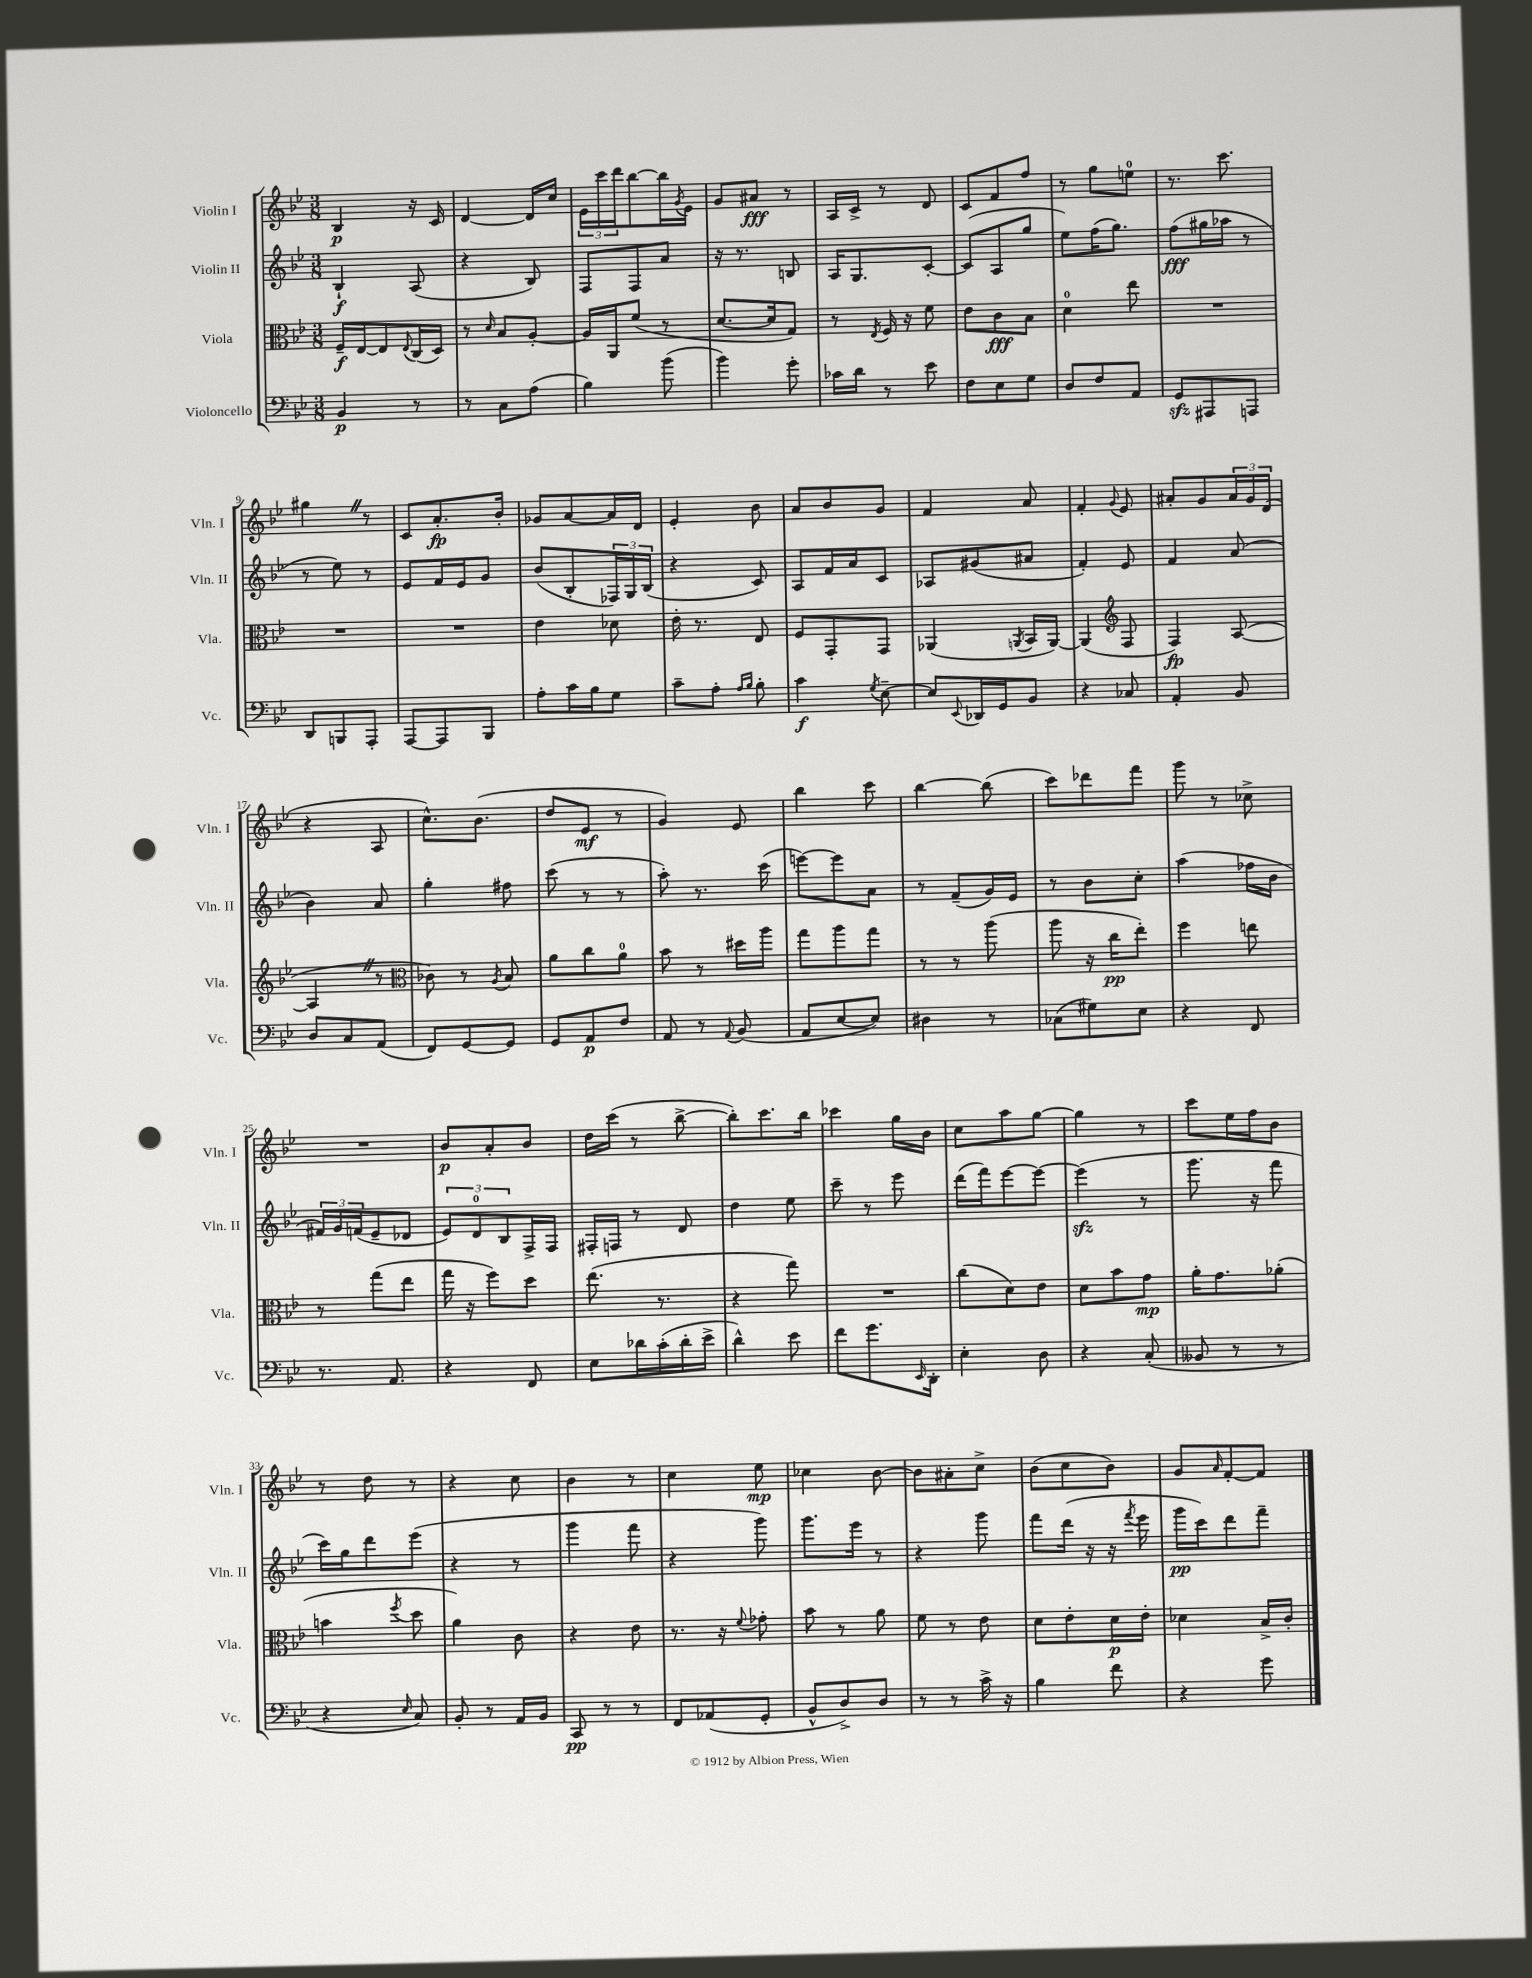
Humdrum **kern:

**kern	**kern	**kern	**kern
*staff4	*staff3	*staff2	*staff1
*clefF4	*clefC3	*clefG2	*clefG2
*k[b-e-]	*k[b-e-]	*k[b-e-]	*k[b-e-]
*M3/8	*M3/8	*M3/8	*M3/8
4BB-	16F~	4B-`	4B-
.	[16E-	.	.
.	8E-]	.	.
.	8qqE-	.	.
8r	(16C	(8A	16r
.	16D)	.	16c
=	=	=	=
8r	8r	4r	[4d
.	16qqd	.	.
8C	8B-	.	.
(8A	[8A'	8B-)	16d]
.	.	.	16cc
=	=	=	=
4B-)	16A]	8F	24e-
.	.	.	24ccc
.	16AA	.	.
.	.	.	24ddd
.	(8f	8F	[8bb-
(8b-	8r	8a	16bb-]
.	.	.	8qg
.	.	.	16e-
=	=	=	=
4b-)	[8.d	16r	8g
.	.	8.r	.
.	.	.	8a#
.	16d]	.	.
8g'	8G)	8B	8r
=	=	=	=
16c-	8r	16A	16A
16d	.	8.G	16c^
.	8qE-	.	.
8r	16F	.	8r
.	16r	.	.
8e-	8f	[8c'	8d
=	=	=	=
8F	8e-	(8c]	8c
8E-	8c	8A	8f
8G	8B-	8gg	8ff
=	=	=	=
8D	4d	8ee-)	8r
8F	.	(16ff	8gg
.	.	8.gg)	.
8AA	8ee-	.	8ee
=	=	=	=
8GG	4.r	(8ff	8.r
8AAA#	.	16gg#	.
.	.	16aa-	8.ccc
8AAA	.	8r	.
=	=	=	=
8DD	4.r	8r	4gg#
8BBB	.	8ee-)	.
8AAA'	.	8r	8r
=	=	=	=
[8AAA	4.r	8e-	8c
8AAA]	.	16f	8.a'
.	.	16e-	.
8BBB-	.	8g	.
.	.	.	16b-'
=	=	=	=
8A'	4e-	(8b-	8g-
16c	.	8B-'	[8a
16B-	.	.	.
8G	8d-	24F-)	16a]
.	.	24G	.
.	.	.	16d
.	.	(24B-	.
=	=	=	=
8c~	16e-'	4r	4e-'
.	8.r	.	.
8A'	.	.	.
16qqA	.	.	.
16qqB-	.	.	.
8B-'	8E-	8c)	8b-
=	=	=	=
4c	8F	8A	8a
.	8GG'	16f	8b-
.	.	16a	.
8qG	.	.	.
[8E-~	8GG	8c	8g
=	=	=	=
8E-]	(4AA-	8A-	4f
8qqEE-	.	.	.
16DD-	.	(8g#	.
16GG	.	.	.
.	8qAA	.	.
8BB-	16BB-	8a#	8a
.	[16AA)	.	.
=	=	=	=
4r	(4AA]	4f')	4f'
*	*clefG2	*	*
.	.	.	8qqg
8C-	8F	8e-	8e-
=	=	=	=
4AA'	4F)	4f	8a#'
.	.	.	8g
8BB-	([8A	(8a	24a#
.	.	.	24g
.	.	.	(24d
=	=	=	=
8D	4A]	4b-)	4r
8C	.	.	.
(8AA	8r	8a	8A
=	=	=	=
*	*clefC3	*	*
8FF)	8c-)	4gg'	8.cc^^)
[8GG	8r	.	.
.	.	.	(8.b-
.	8qA	.	.
8GG]	8B-	8ff#	.
=	=	=	=
8GG	8a	(8ccc	8dd
8AA	8cc	8r	8e-
8F	8a	8r	8r
=	=	=	=
8AA	8b-	8aa')	4g)
8r	8r	8.r	.
8qqAA	.	.	.
(8BB-	16dd#	.	8e-
.	16aa	(16ccc	.
=	=	=	=
8AA	8gg	[8eee)	4bb-
[8E-	8aa	8eee]	.
8E-])	8gg	8a	8ccc
=	=	=	=
4D#	8r	8r	[4bb-
.	8r	(8f~	.
8r	(8aa	16g)	(8bb-]
.	.	16e-	.
=	=	=	=
(8C-	8aa	8r	8ccc)
8G#)	16r	8b-	8ddd-
.	16cc	.	.
8E-	8ee-')	8cc'	8fff
=	=	=	=
4r	4ff	(4aa	8ggg
.	.	.	8r
8FF	8ee	16ff-	8cc-^
.	.	16b-	.
=	=	=	=
8.r	8r	24f#)	4.r
.	.	24g	.
.	.	(24f	.
.	(8gg	8e-~	.
8.AA	.	.	.
.	8ee-	8d-	.
=	=	=	=
4r	16gg	12e-)	8b-
.	16r	.	.
.	.	12d	.
.	8ff)	.	8a'
.	.	12B-	.
8FF	8dd	16F^	8b-
.	.	16F	.
=	=	=	=
8E-	(8.ee-	16F#'	16dd
.	.	16F	(16ccc
16d-	.	8r	8r
(16c'	8.r	.	.
16d-'	.	8d	[8bb-^
16e-^	.	.	.
=	=	=	=
4d^^)	4r	4dd	8bb-'])
.	.	.	8.ccc
8e-	8gg)	8ee-	.
.	.	.	16bb-
=	=	=	=
8f	4.r	8ccc~	4ccc-
8.g	.	8r	.
.	.	8eee-	16gg
16qqEE-	.	.	.
16DD'	.	.	16b-
=	=	=	=
4E-'	(8cc	(16ddd	8cc
.	.	16fff)	.
.	8d)	[8eee-	8aa
8D	8e-	8eee-_	[8gg
=	=	=	=
4r	8d	(4eee-]	4gg]
.	8b-	.	.
(8C'	8g	8r	8r
=	=	=	=
8BB--	16a'	8.ggg	8ccc
.	8.g	.	.
8r	.	.	16ee-
.	.	16r	16ff
8r	(8a-'	8fff	8b-
=	=	=	=
4r	4b	16ccc)	8r
.	.	16gg	.
.	.	8ddd	8dd
16qqE-	8qff	.	.
8C)	8dd	(8eee-	8r
=	=	=	=
8BB-'	4a)	4r	4r
8r	.	.	.
16AA	8c	8r	8cc
16BB-	.	.	.
=	=	=	=
8CC	4r	4ggg	4b-
8r	.	.	.
8r	8e-	8fff	8r
=	=	=	=
8FF	8.r	4r	4cc
(8AA-	.	.	.
.	16r	.	.
.	8qqf	.	.
8GG'	8g-'	8ggg)	8ee-
=	=	=	=
8BB-^^	8b-	8.ggg	4cc-
8D^)	8r	.	.
.	.	16eee-	.
8D	8a	8r	[8b-
=	=	=	=
8r	8f	4r	8b-]
8r	8r	.	8a#'
16c^	8e-	8ggg	8cc^
16r	.	.	.
=	=	=	=
4B-	8d	8fff	(8b-
.	8e-'	(16ddd	8cc
.	.	16r	.
8f	16d	16r	8b-)
.	.	8qfff	.
.	16e-'	16eee-	.
=	=	=	=
4r	4d-	16ggg	8g
.	.	16ccc)	.
.	.	.	16qqa
.	.	8ddd	[8f'
8g	16B-^	8fff~	8f]
.	16c'	.	.
==	==	==	==
*-	*-	*-	*-
